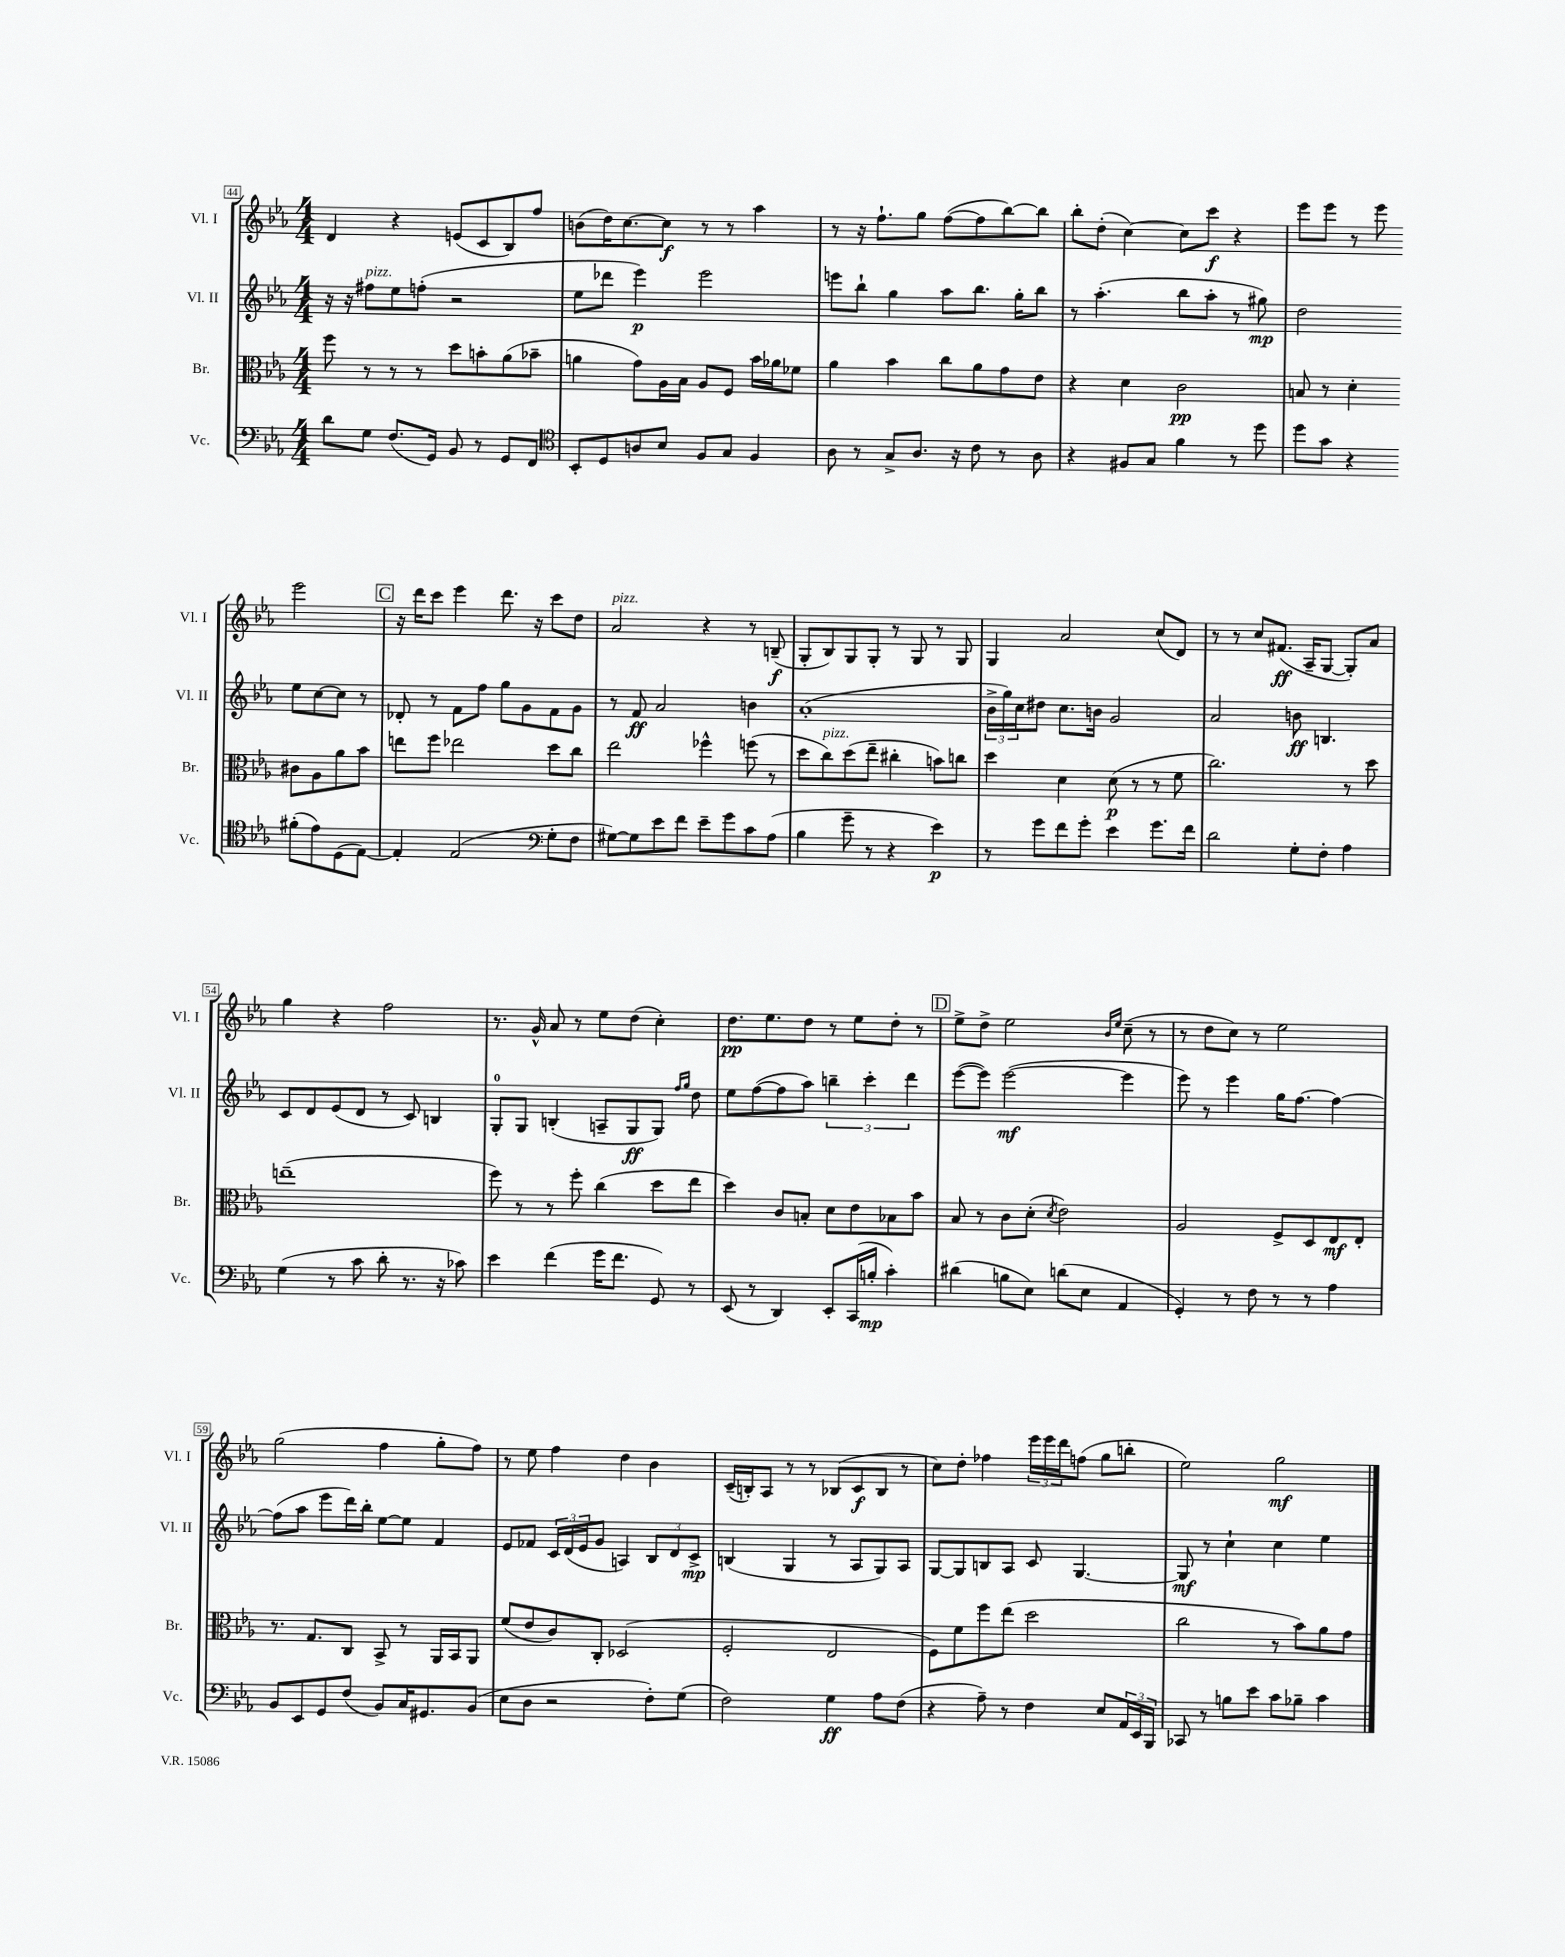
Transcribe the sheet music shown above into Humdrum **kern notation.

**kern	**dynam	**kern	**dynam	**kern	**dynam	**kern	**dynam
*part4	*part4	*part3	*part3	*part2	*part2	*part1	*part1
*staff4	*staff4	*staff3	*staff3	*staff2	*staff2	*staff1	*staff1
*I"Vc.	*	*I"Br.	*	*I"Vl. II	*	*I"Vl. I	*
*I'Vc.	*	*I'Br.	*	*I'Vl. II	*	*I'Vl. I	*
*clefF4	*	*clefC3	*	*clefG2	*	*clefG2	*
*k[b-e-a-]	*	*k[b-e-a-]	*	*k[b-e-a-]	*	*k[b-e-a-]	*
*M4/4	*	*M4/4	*	*M4/4	*	*M4/4	*
=44	=44	=44	=44	=44	=44	=44	=44
8d\L	.	8ff\	.	16r	.	4d/	.
.	.	.	.	16r	.	.	.
!	!	!	!	!LO:TX:a:i:t=pizz.	!	!	!
8G\J	.	8r	.	8ff#X\L	.	.	.
(8.F/L	.	8r	.	8ee-\	.	4r	.
.	.	8r	.	(8ffn'\J	.	.	.
16GG/Jk)	.	.	.	.	.	.	.
8BB-/	.	8dd\L	.	2r	.	(8en/L	.
8r	.	8bn'\	.	.	.	8c/	.
8GG/L	.	(8a-\	.	.	.	8B-/)	.
8FF/J	.	8b-X~\J	.	.	.	8ff/J	.
=45	=45	=45	=45	=45	=45	=45	=45
*clefC4	*	*	*	*	*	*	*
8BB-'/L	.	4an\	.	8ee-\L	.	(8bn\L	.
8D/	.	.	.	8ddd-X\J	.	16dd\K)	.
.	.	.	.	.	.	[8.cc\	.
8An/	.	8g\L)	.	4eee-\)	p	.	.
8B-/J	.	16A-\L	.	.	.	8cc\J]	f
.	.	16B-\JJ	.	.	.	.	.
8F/L	.	8A-/L	.	2eee-\	.	8r	.
8G/J	.	8F/J	.	.	.	8r	.
4F/	.	16b-\LL	.	.	.	4aa-\	.
.	.	16a-X\J	.	.	.	.	.
.	.	8f-X\J	.	.	.	.	.
=46	=46	=46	=46	=46	=46	=46	=46
8A-\	.	4a-\	.	8eeen\L	.	8r	.
8r	.	.	.	8bb-`\J	.	16r	.
.	.	.	.	.	.	8.ff`\L	.
8G^/L	.	4b-\	.	4gg\	.	.	.
8.A-/J	.	.	.	.	.	8gg\J	.
.	.	8cc\L	.	8aa-\L	.	([8ff\L	.
16r	.	.	.	.	.	.	.
8c\	.	8a-\	.	8.bb-\J	.	8ff\]	.
8r	.	8g\	.	.	.	[8bb-\)	.
.	.	.	.	16gg'\KL	.	.	.
8A-\	.	8e-\J	.	8bb-\J	.	8bb-\J]	.
=47	=47	=47	=47	=47	=47	=47	=47
4r	.	4r	.	8r	.	8bb-'\L	.
.	.	.	.	(4.aa-'\	.	(8dd'\J	.
8F#X/L	.	4d\	.	.	.	[4cc\)	.
8G/J	.	.	.	.	.	.	.
4f\	.	2c\	pp	8bb-\L	.	8cc\L]	.
.	.	.	.	8aa-'\J	.	8ccc\J	f
8r	.	.	.	8r	.	4r	.
8dd\	.	.	.	8gg#X\)	mp	.	.
=48	=48	=48	=48	=48	=48	=48	=48
8dd\L	.	8Bn/	.	2dd\	.	8eee-\L	.
8g\J	.	8r	.	.	.	8eee-\J	.
4r	.	4d'\	.	.	.	8r	.
.	.	.	.	.	.	8eee-\	.
(8f#X'\L	.	8c#X\L	.	8ee-\L	.	2eee-\	.
8e-\)	.	8A-\	.	[8cc\	.	.	.
(8D\	.	8a-\	.	8cc\J]	.	.	.
[8E-\J)	.	8b-\J	.	8r	.	.	.
!!LO:LB:g=z
!!LO:REH:place=s1:t=C
=49	=49	=49	=49	=49	=49	=49	=49
4E-'/]	.	8een\L	.	8d-X'/	.	16r	.
.	.	.	.	.	.	16ddd\KL	.
.	.	8ff\J	.	8r	.	8ccc\J	.
(2E-/	.	2ee-X\	.	8f\L	.	4eee-\	.
.	.	.	.	8ff\J	.	.	.
.	.	.	.	8gg\L	.	8.ddd\	.
.	.	.	.	8g\	.	.	.
.	.	.	.	.	.	16r	.
*clefF4	*	*	*	*	*	*	*
8G'\L	.	8dd\L	.	8f\	.	8ccc\L	.
8F\J	.	8cc\J	.	8g\J	.	8dd\J	.
=50	=50	=50	=50	=50	=50	=50	=50
!	!	!	!	!	!	!LO:TX:a:i:t=pizz.	!
[8G#X\L)	.	2ee-\	.	8r	.	2a-/	.
8G#\]	.	.	.	8f/	ff	.	.
8e-\	.	.	.	2a-/	.	.	.
8f\J	.	.	.	.	.	.	.
8e-~\L	.	4ff-X^^\	.	.	.	4r	.
8g\	.	.	.	.	.	.	.
8c\	.	(8ffn\	.	4bn\	.	8r	.
(8A-\J	.	8r	.	.	.	(8Bn~/	f
=51	=51	=51	=51	=51	=51	=51	=51
4B-\	.	8dd\L	.	(1a-'	.	8G'/L	.
!	!	!LO:TX:a:i:t=pizz.	!	!	!	!	!
.	.	8cc\)	.	.	.	8B-/)	.
8g~\	.	(8dd\	.	.	.	8G/	.
8r	.	8ee-~\J	.	.	.	8G'/J	.
4r	.	4cc#X'\	.	.	.	8r	.
.	.	.	.	.	.	8G/	.
4e-\)	p	8bn\L)	.	.	.	8r	.
.	.	8ccn\J	.	.	.	8G/	.
=52	=52	=52	=52	=52	=52	=52	=52
8r	.	4dd\	.	24b-^\LL	.	4G/	.
.	.	.	.	24gg\)	.	.	.
.	.	.	.	24cc\J	.	.	.
8g\L	.	.	.	8dd#X\J	.	.	.
8f\	.	4d\	.	8.cc\L	.	2a-/	.
8g'\J	.	.	.	.	.	.	.
.	.	.	.	16bn\Jk	.	.	.
4e-\	.	(8d\	p	2g/	.	.	.
.	.	8r	.	.	.	.	.
8.g\L	.	8r	.	.	.	(8cc/L	.
.	.	8f\	.	.	.	8d/J)	.
16f\Jk	.	.	.	.	.	.	.
=53	=53	=53	=53	=53	=53	=53	=53
2d\	.	2.cc\)	.	2a-/	.	8r	.
.	.	.	.	.	.	8r	.
.	.	.	.	.	.	8cc/L	.
.	.	.	.	.	.	(8.f#X/J	ff
8G'\L	.	.	.	8bn\	ff	.	.
.	.	.	.	.	.	16A-~/KL	.
8F'\J	.	.	.	4.Bn/	.	[8G/J	.
4A-\	.	8r	.	.	.	8G'/L])	.
.	.	8dd\	.	.	.	8a-/J	.
!!LO:LB:g=z
=54	=54	=54	=54	=54	=54	=54	=54
(4G\	.	(1een~	.	8c/L	.	4gg\	.
.	.	.	.	8d/	.	.	.
8r	.	.	.	(8e-/	.	4r	.
8c\	.	.	.	8d/J	.	.	.
8d'\	.	.	.	8r	.	2ff\	.
8.r	.	.	.	8c/)	.	.	.
.	.	.	.	4Bn/	.	.	.
16r	.	.	.	.	.	.	.
8c-X\)	.	.	.	.	.	.	.
=55	=55	=55	=55	=55	=55	=55	=55
4e-\	.	8ff\)	.	8G'/L	.	8.r	.
.	.	8r	.	8G/J	.	.	.
.	.	.	.	.	.	16g^^/	.
(4f\	.	8r	.	(4Bn'/	.	8a-/	.
.	.	8ff'\	.	.	.	8r	.
16g\KL	.	(4cc\	.	8An~/L	.	8ee-\L	.
8.f\J	.	.	.	.	.	.	.
.	.	.	.	8G/	ff	(8dd\J	.
8GG/)	.	8dd\L	.	8G/J)	.	4cc'\)	.
.	.	.	.	16qqff/LL	.	.	.
.	.	.	.	16qqgg/JJ	.	.	.
8r	.	8ee-\J	.	8dd\	.	.	.
=56	=56	=56	=56	=56	=56	=56	=56
(8EE-/	.	4dd\)	.	8ee-\L	.	8.dd\L	pp
8r	.	.	.	([8ff\	.	.	.
.	.	.	.	.	.	8.ee-\	.
4DD/)	.	8c/L	.	8ff\]	.	.	.
.	.	8Bn'/J	.	8aa-\J)	.	8dd\J	.
8EE-'/L	.	8d\L	.	6bbn~\	.	8r	.
(16CC/L	.	8e-\	.	.	.	8ee-\L	.
.	.	.	.	6ccc'\	.	.	.
16Bn'/JJ	mp	.	.	.	.	.	.
4c'\)	.	8B-X\	.	.	.	8dd'\J	.
.	.	.	.	6ddd\	.	.	.
.	.	8b-\J	.	.	.	8r	.
!!LO:REH:place=s1:t=D
=57	=57	=57	=57	=57	=57	=57	=57
(4d#X\	.	8B-/	.	([8eee-\L	.	8ee-^\L	.
.	.	8r	.	8eee-\J])	.	8dd^\J	.
8Bn\L	.	8c\L	.	([2eee-\	mf	2ee-\	.
8E-\J)	.	(8d'\J	.	.	.	.	.
.	.	8qd/	.	.	.	.	.
(8dn\L	.	2e-\)	.	.	.	.	.
8E-\J	.	.	.	.	.	.	.
.	.	.	.	.	.	16qqb-/LL	.
.	.	.	.	.	.	16qqee-/JJ	.
4AA-/	.	.	.	4eee-\]	.	(8cc~\	.
.	.	.	.	.	.	8r	.
=58	=58	=58	=58	=58	=58	=58	=58
4GG'/)	.	2A-/	.	8eee-\)	.	8r	.
.	.	.	.	8r	.	8dd\L	.
8r	.	.	.	4eee-\	.	8cc\J)	.
8F\	.	.	.	.	.	8r	.
8r	.	8F^/L	.	16gg\KL	.	2ee-\	.
.	.	.	.	[8.ff\J	.	.	.
8r	.	8D/	.	.	.	.	.
4A-\	.	8E-/	mf	4ff\_	.	.	.
.	.	8E-'/J	.	.	.	.	.
!!LO:LB:g=z
=59	=59	=59	=59	=59	=59	=59	=59
8BB-/L	.	8.r	.	(8ff\L]	.	(2gg\	.
8EE-/	.	.	.	8aa-\J	.	.	.
.	.	8.G/L	.	.	.	.	.
8GG/	.	.	.	8eee-\L	.	.	.
(8F/J	.	8C/J	.	16ddd\L)	.	.	.
.	.	.	.	16bb-'\JJ	.	.	.
8BB-/L)	.	8BB-^/	.	[8ee-\L	.	4ff\	.
16C/K	.	8r	.	8ee-\J]	.	.	.
8.GG#X/	.	.	.	.	.	.	.
.	.	16AA-/LL	.	4f/	.	8gg'\L	.
.	.	16BB-/J	.	.	.	.	.
(8BB-/J	.	8AA-/J	.	.	.	8ff\J)	.
=60	=60	=60	=60	=60	=60	=60	=60
8E-\L	.	(8f/L	.	8e-/L	.	8r	.
8D\J	.	8e-/	.	8f-X/J	.	8ee-\	.
2r	.	8c/)	.	24c/LL	.	4ff\	.
.	.	.	.	(24d/	.	.	.
.	.	.	.	24e-/J	.	.	.
.	.	8C'/J	.	8g/J	.	.	.
.	.	(2D-X/	.	4An/)	.	4dd\	.
8F'\L)	.	.	.	12B-/L	.	4b-\	.
.	.	.	.	12d/	.	.	.
(8G\J	.	.	.	.	.	.	.
.	.	.	.	12c^/J	mp	.	.
=61	=61	=61	=61	=61	=61	=61	=61
2F\)	.	2F'/	.	(4Bn/	.	(16c~/LL	.
.	.	.	.	.	.	16Bn'/J)	.
.	.	.	.	.	.	8A-/J	.
.	.	.	.	4G/	.	8r	.
.	.	.	.	.	.	8r	.
4G\	ff	2E-/	.	8r	.	(8B-X/L	.
.	.	.	.	8A-/L	.	8c/	f
8A-\L	.	.	.	8G/)	.	8B-/J	.
(8F\J	.	.	.	8A-/J	.	8r	.
=62	=62	=62	=62	=62	=62	=62	=62
4r	.	8F\L)	.	[8G/L	.	8cc\L)	.
.	.	8f\	.	8G/]	.	8dd'\J	.
8A-~\)	.	8ff\	.	8Bn/	.	4ff-X\	.
8r	.	(8ee-\J	.	8A-/J	.	.	.
4F\	.	2dd\	.	8c/	.	24eee-\LL	.
.	.	.	.	.	.	24eee-\	.
.	.	.	.	.	.	24ddd\J	.
.	.	.	.	[4.G/	.	(8ffn\J	.
8E-/L	.	.	.	.	.	8gg\L	.
24AA-/L	.	.	.	.	.	8bbn'\J	.
24EE-/	.	.	.	.	.	.	.
24BBB-/JJ	.	.	.	.	.	.	.
=63	=63	=63	=63	=63	=63	=63	=63
8CC-X/	.	2cc\	.	8G/]	mf	2ee-\)	.
8r	.	.	.	8r	.	.	.
8Bn\L	.	.	.	4cc`\	.	.	.
8e-\J	.	.	.	.	.	.	.
8c\L	.	8r	.	4cc\	.	2gg\	mf
8B-X~\J	.	8b-\L)	.	.	.	.	.
4c\	.	8a-\	.	4ee-\	.	.	.
.	.	8g\J	.	.	.	.	.
==	==	==	==	==	==	==	==
*-	*-	*-	*-	*-	*-	*-	*-
